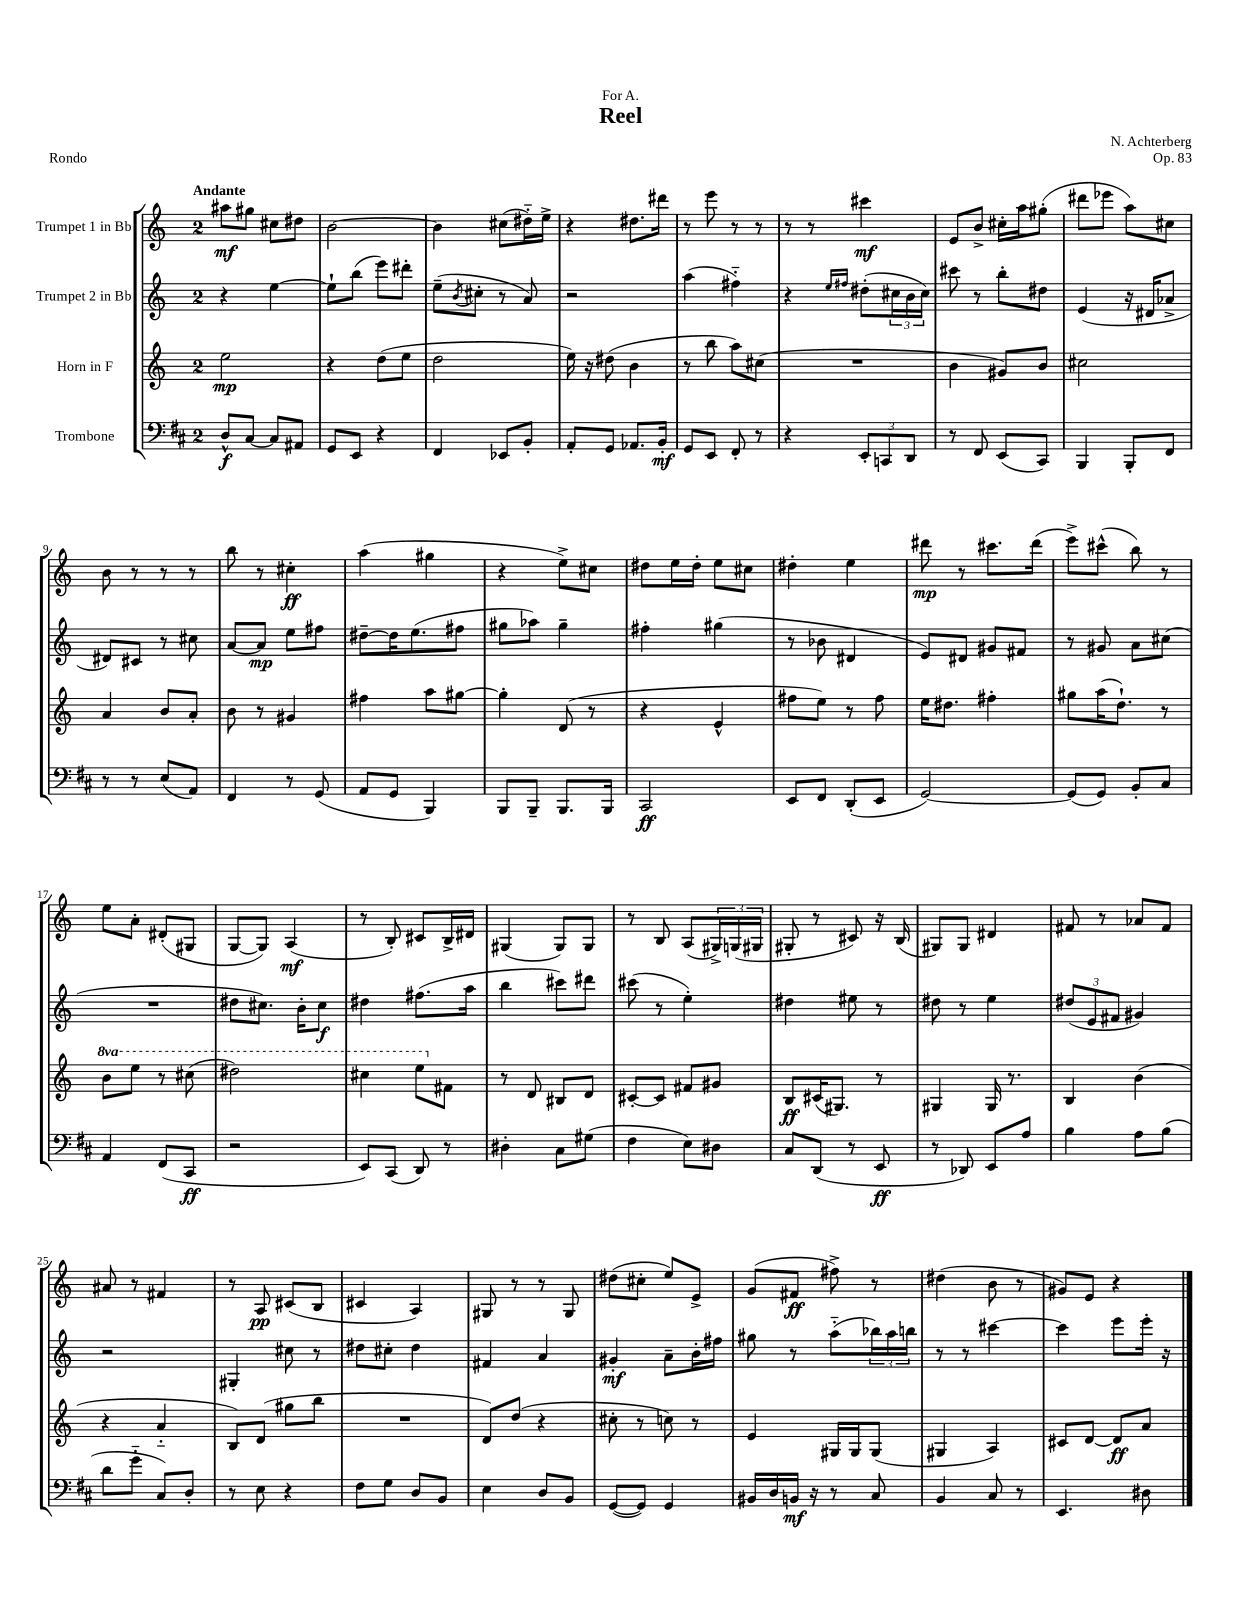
\header { title = "Reel" composer = "N. Achterberg" dedication = "For A." opus = "Op. 83" piece = "Rondo" }
<<
\new StaffGroup <<
\new Staff = "s0" \with { instrumentName = "Trumpet 1 in Bb" } {
    \clef treble \key c \major \once \override Staff.TimeSignature.style = #'single-digit \time 2/4 \tempo "Andante"
    ais''8\mf gis''8 cis''8 dis''8 |
    b'2~ |
    b'4 cis''8( dis''16-_) e''16-> |
    r4 dis''8. dis'''16 |
    r8 e'''8 r8 r8 |
    r8 r8 cis'''4\mf |
    e'8 b'8-> cis''16-. a''16 gis''8-.( |
    dis'''8 ees'''8 a''8) cis''8 |
    b'8 r8 r8 r8 |
    b''8 r8 cis''4-.\ff |
    a''4( gis''4 |
    r4 e''8->) cis''8 |
    dis''8 e''16 dis''16-. e''8 cis''8 |
    dis''4-. e''4 |
    dis'''8\mp r8 cis'''8. dis'''16( |
    e'''8->) cis'''8-^( b''8) r8 |
    e''8 a'8-. dis'8-.( gis8 |
    g8~ g8) a4\mf( |
    r8 b8-.) cis'8 b16-> dis'16 |
    gis4( gis8) gis8 |
    r8 b8 a8( \tuplet 3/2 { gis16->) g16( gis16 } |
    gis8-. r8 cis'8) r16 b16( |
    gis8) gis8 dis'4 |
    fis'8 r8 aes'8 fis'8 |
    ais'8 r8 fis'4 |
    r8 a8\pp cis'8( b8 |
    cis'4 a4) |
    gis8 r8 r8 gis8 |
    dis''8( cis''8-. e''8) e'8-> |
    g'8( fis'8\ff fis''8->) r8 |
    dis''4( b'8 r8 |
    gis'8) e'8 r4 \bar "|." |
}
\new Staff = "s1" \with { instrumentName = "Trumpet 2 in Bb" } {
    \clef treble \key c \major \once \override Staff.TimeSignature.style = #'single-digit \time 2/4
    r4 e''4~ |
    e''8-! b''8( e'''8) dis'''8-. |
    e''8--( \acciaccatura { b'8 } cis''8-. r8 a'8) |
    r2 |
    a''4( fis''4-_) |
    r4 \grace { e''16 fis''16 } dis''8-.( \tuplet 3/2 { cis''16 b'16 cis''16) } |
    cis'''8 r8 b''8-. dis''8 |
    e'4( r16 dis'16 aes'8-> |
    dis'8) cis'8 r8 cis''8 |
    a'8~ a'8\mp e''8 fis''8 |
    dis''8~-- dis''16 e''8.( fis''8 |
    gis''8 aes''8) gis''4-- |
    fis''4-. gis''4( |
    r8 bes'8 dis'4 |
    e'8) dis'8 gis'8 fis'8 |
    r8 gis'8 a'8 cis''8( |
    R2 |
    dis''8 cis''8.) b'16-. cis''8\f |
    dis''4 fis''8.( a''16 |
    b''4 cis'''8) dis'''8 |
    cis'''8( r8 e''4-.) |
    dis''4 eis''8 r8 |
    dis''8 r8 e''4 |
    \tuplet 3/2 { dis''8( e'8 fis'8 } gis'4) |
    r2 |
    gis4-. cis''8 r8 |
    dis''8 cis''8-. dis''4 |
    fis'4 a'4 |
    gis'4-.\mf a'8-- b'16-. fis''16 |
    gis''8 r8 a''8-_( \tuplet 3/2 { bes''16) a''16 b''16 } |
    r8 r8 cis'''4~ |
    cis'''4 e'''8 e'''16-. r16 \bar "|." |
}
\new Staff = "s2" \with { instrumentName = "Horn in F" } {
    \clef treble \key c \major \once \override Staff.TimeSignature.style = #'single-digit \time 2/4 \set Staff.ottavationMarkups = #ottavation-simple-ordinals
    e''2\mp |
    r4 d''8( e''8 |
    d''2 |
    e''16) r16 dis''8( b'4 |
    r8 b''8 a''8) cis''8( |
    R2 |
    b'4 gis'8) b'8 |
    cis''2 |
    a'4 b'8 a'8-. |
    b'8 r8 gis'4 |
    fis''4 a''8 gis''8~ |
    gis''4-. d'8( r8 |
    r4 e'4-^ |
    fis''8 e''8) r8 fis''8 |
    e''16 dis''8. fis''4-. |
    gis''8 a''16( d''8.-!) r8 |
    \ottava #1 b''8 e'''8 r8 cis'''8( |
    dis'''2) |
    cis'''4 e'''8 \ottava #0 fis'8 |
    r8 d'8 bis8 d'8 |
    cis'8~-. cis'8 fis'8 gis'8 |
    b8\ff cis'16( gis8.) r8 |
    gis4 gis16 r8. |
    b4 b'4( |
    r4 a'4-_ |
    b8) d'8( gis''8 b''8 |
    R2 |
    d'8) d''8( r4 |
    cis''8-. r8 c''8) r8 |
    e'4 gis16 gis16 gis8( |
    gis4 a4) |
    cis'8 d'8~ d'8\ff a'8 \bar "|." |
}
\new Staff = "s3" \with { instrumentName = "Trombone" } {
    \clef bass \key d \major \once \override Staff.TimeSignature.style = #'single-digit \time 2/4
    d8-^\f cis8~ cis8 ais,8 |
    g,8 e,8 r4 |
    fis,4 ees,8 b,8-. |
    a,8-. g,8 aes,8. b,16-.\mf |
    g,8 e,8 fis,8-. r8 |
    r4 \tuplet 3/2 { e,8-. c,8 d,8 } |
    r8 fis,8 e,8( cis,8) |
    b,,4 b,,8-. fis,8 |
    r8 r8 e8( a,8) |
    fis,4 r8 g,8( |
    a,8 g,8 b,,4) |
    b,,8 b,,8-- b,,8. b,,16 |
    cis,2\ff |
    e,8 fis,8 d,8-.( e,8 |
    g,2~) |
    g,8( g,8) b,8-. cis8 |
    a,4 fis,8( cis,8\ff |
    r2 |
    e,8) cis,8( d,8) r8 |
    dis4-. cis8 gis8( |
    fis4 e8) dis8 |
    cis8 d,8( r8 e,8\ff |
    r8 des,8) e,8 a8 |
    b4 a8 b8( |
    d'8 g'8-_ cis8) d8-. |
    r8 e8 r4 |
    fis8 g8 d8 b,8 |
    e4 d8 b,8 |
    g,8~( g,8) g,4 |
    bis,16 d16 b,16\mf r16 r8 cis8 |
    b,4 cis8 r8 |
    e,4. dis8 \bar "|." |
}
>>
>>
